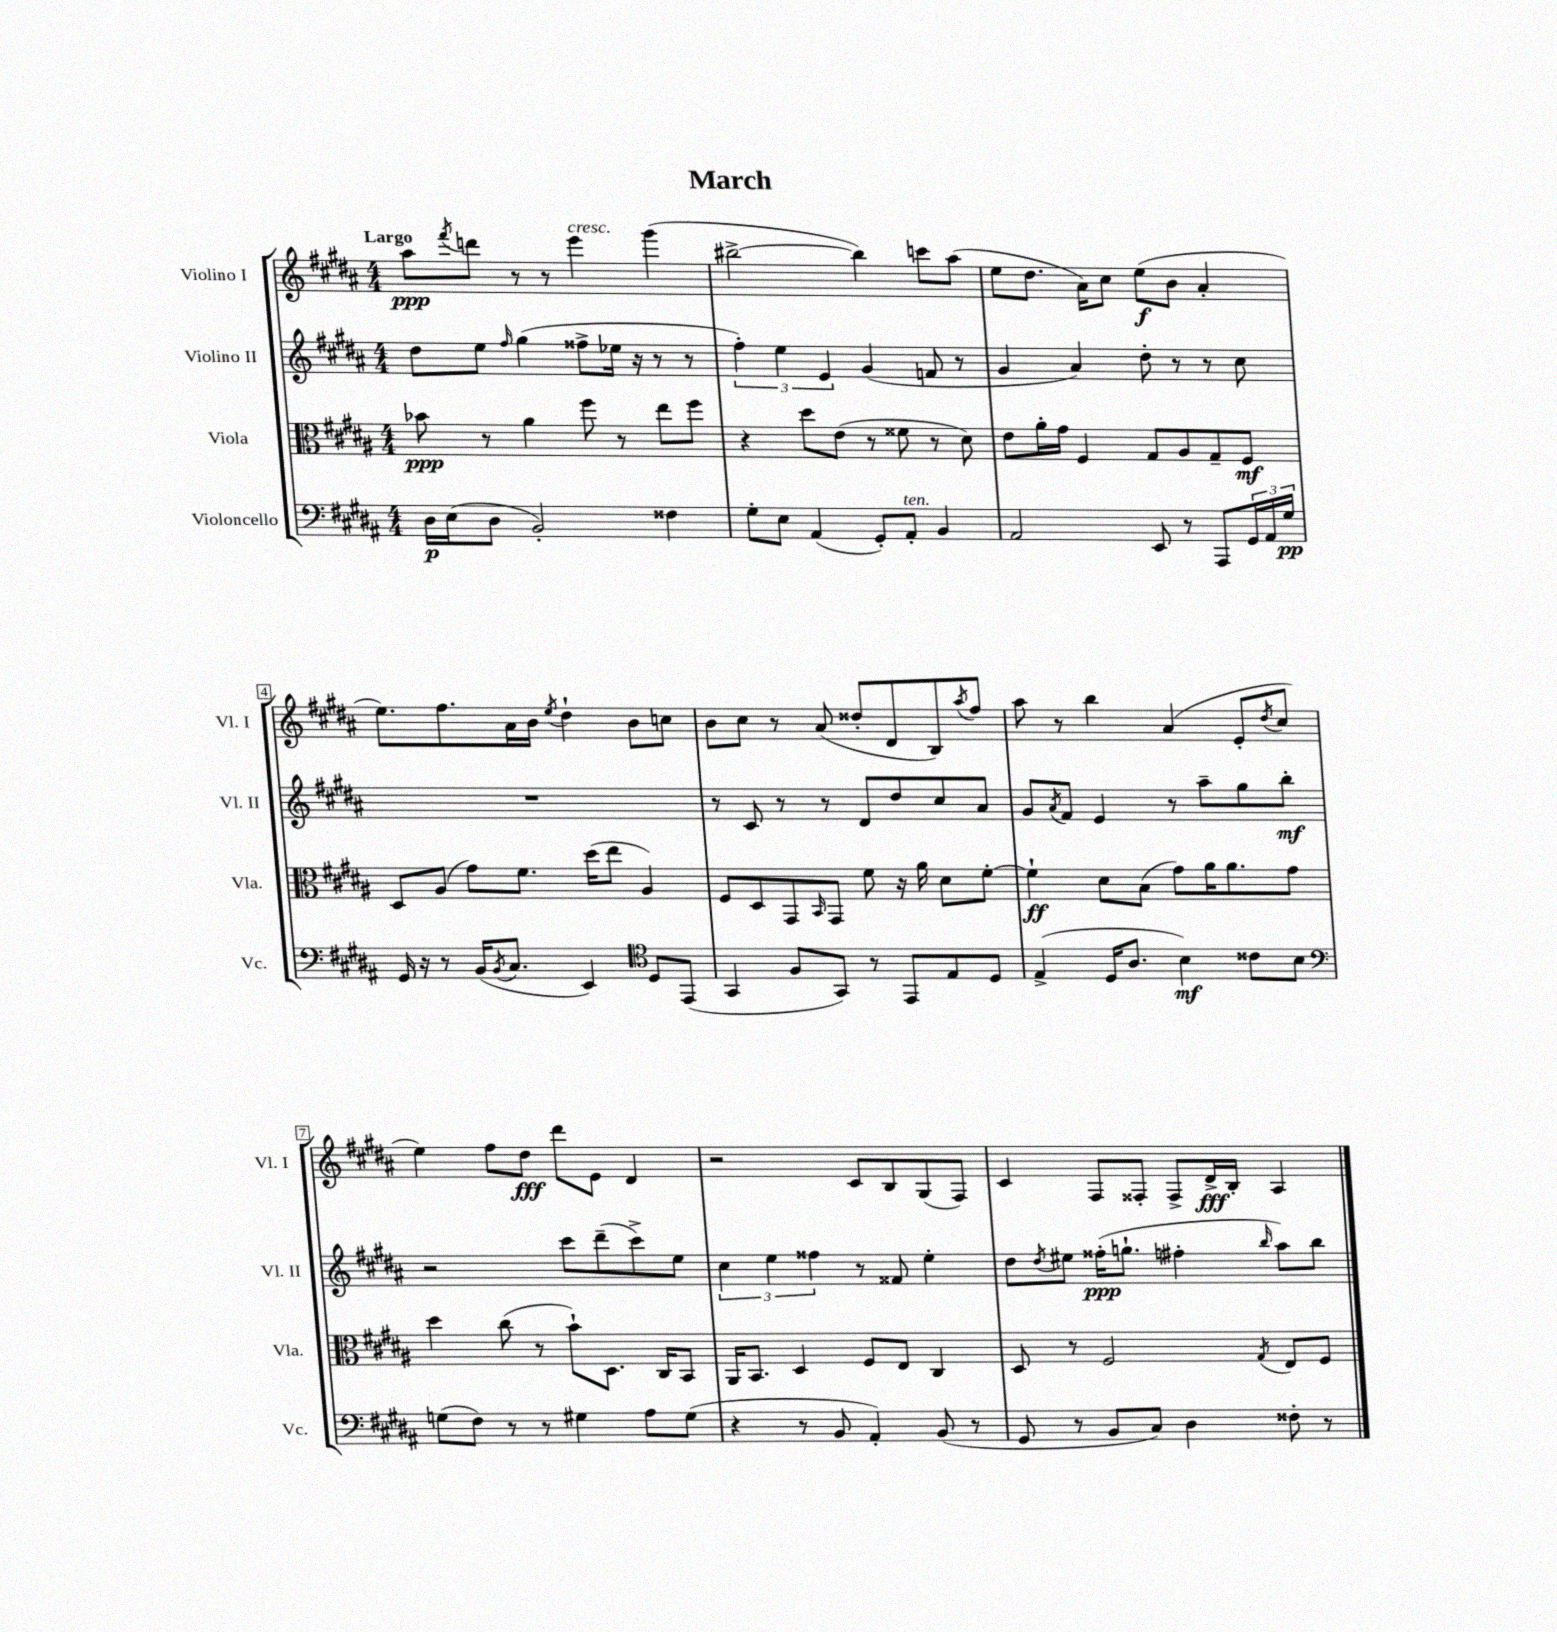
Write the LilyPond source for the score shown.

\header { title = "March" }
<<
\new StaffGroup <<
\new Staff = "s0" \with { instrumentName = "Violino I" shortInstrumentName = "Vl. I" } {
    \clef treble \key b \major \numericTimeSignature \time 4/4 \tempo "Largo"
    ais''8\ppp \acciaccatura { fis'''8 } d'''8 r8 r8 e'''4^\markup { \italic "cresc." } gis'''4( |
    bis''2~-> bis''4) c'''8 ais''8( |
    e''8 dis''8. ais'16) cis''8 e''8\f( b'8 ais'4-. |
    e''8.) fis''8. ais'16 b'16 \acciaccatura { e''8 } dis''4-! b'8 c''8 |
    b'8 cis''8 r8 ais'8( disis''8-. dis'8 b8) \acciaccatura { ais''8 } fis''8 |
    ais''8 r8 b''4 ais'4( e'8-. \acciaccatura { dis''8 } cis''8 |
    e''4) fis''8 dis''8\fff dis'''8 e'8 dis'4 |
    r2 cis'8 b8 gis8( fis8) |
    cis'4 fis8 fisis8-. fisis8-> dis'16->\fff b16-. ais4 \bar "|." |
}
\new Staff = "s1" \with { instrumentName = "Violino II" shortInstrumentName = "Vl. II" } {
    \clef treble \key b \major \numericTimeSignature \time 4/4
    dis''8 e''8 \grace { fis''16 } gis''4( fisis''8-> ees''16 r16 r8 r8 |
    \tuplet 3/2 { fis''4-.) e''4 e'4 } gis'4( f'8 r8 |
    gis'4 ais'4) dis''8-. r8 r8 cis''8 |
    R1 |
    r8 cis'8 r8 r8 dis'8 dis''8 cis''8 ais'8 |
    gis'8 \acciaccatura { ais'8 } fis'8 e'4 r8 ais''8-- gis''8 b''8-.\mf |
    r2 cis'''8 dis'''8--( cis'''8->) e''8 |
    \tuplet 3/2 { cis''4 e''4 fisis''4 } r8 fisis'8 e''4-. |
    dis''8 \acciaccatura { dis''8 } eis''8 fisis''16-.\ppp( g''8.-! fis''4-. \grace { b''16 } ais''8) b''8 \bar "|." |
}
\new Staff = "s2" \with { instrumentName = "Viola" shortInstrumentName = "Vla." } {
    \clef alto \key b \major \numericTimeSignature \time 4/4
    bes'8\ppp r8 ais'4 fis''8 r8 e''8 fis''8 |
    r4 dis''8 e'8( r8 fisis'8 r8 dis'8) |
    e'8 ais'16-. gis'16 fis4 gis8 ais8 gis8-- fis8\mf |
    dis8 ais8( gis'8) fis'8. dis''16( e''8 ais4) |
    fis8 dis8 gis,8 \grace { b,16 } gis,8 fis'8 r16 ais'16 dis'8 fis'8~-. |
    fis'4-!\ff dis'8 b8( gis'8) ais'16 ais'8. gis'8 |
    dis''4 cis''8( r8 b'8-!) dis8. cis16 b,8 |
    ais,16 b,8. dis4 fis8 e8 cis4 |
    dis8 r8 fis2 \acciaccatura { gis8 } e8 fis8 \bar "|." |
}
\new Staff = "s3" \with { instrumentName = "Violoncello" shortInstrumentName = "Vc." } {
    \clef bass \key b \major \numericTimeSignature \time 4/4
    dis16\p e16( dis8 b,2-.) fisis4 |
    gis8-. e8 ais,4( gis,8-.) ais,8-.^\markup { \italic "ten." } b,4 |
    ais,2 e,8 r8 ais,,8 \tuplet 3/2 { gis,16 ais,16 gis16\pp } |
    gis,16 r16 r8 b,16( \acciaccatura { b,8 } cis8. e,4) \clef tenor dis8 e,8( |
    gis,4 fis8 gis,8) r8 e,8 e8 dis8 |
    e4->( dis16 ais8. b4\mf) cisis'8 b8 |
    \clef bass g8( fis8) r8 r8 gis4 ais8 gis8( |
    r4 r8 b,8 ais,4-.) b,8( r8 |
    gis,8 r8 b,8 cis8) dis4 fisis8-. r8 \bar "|." |
}
>>
>>
\layout { \context { \Score \override BarNumber.stencil = #(make-stencil-boxer 0.1 0.3 ly:text-interface::print) } }
